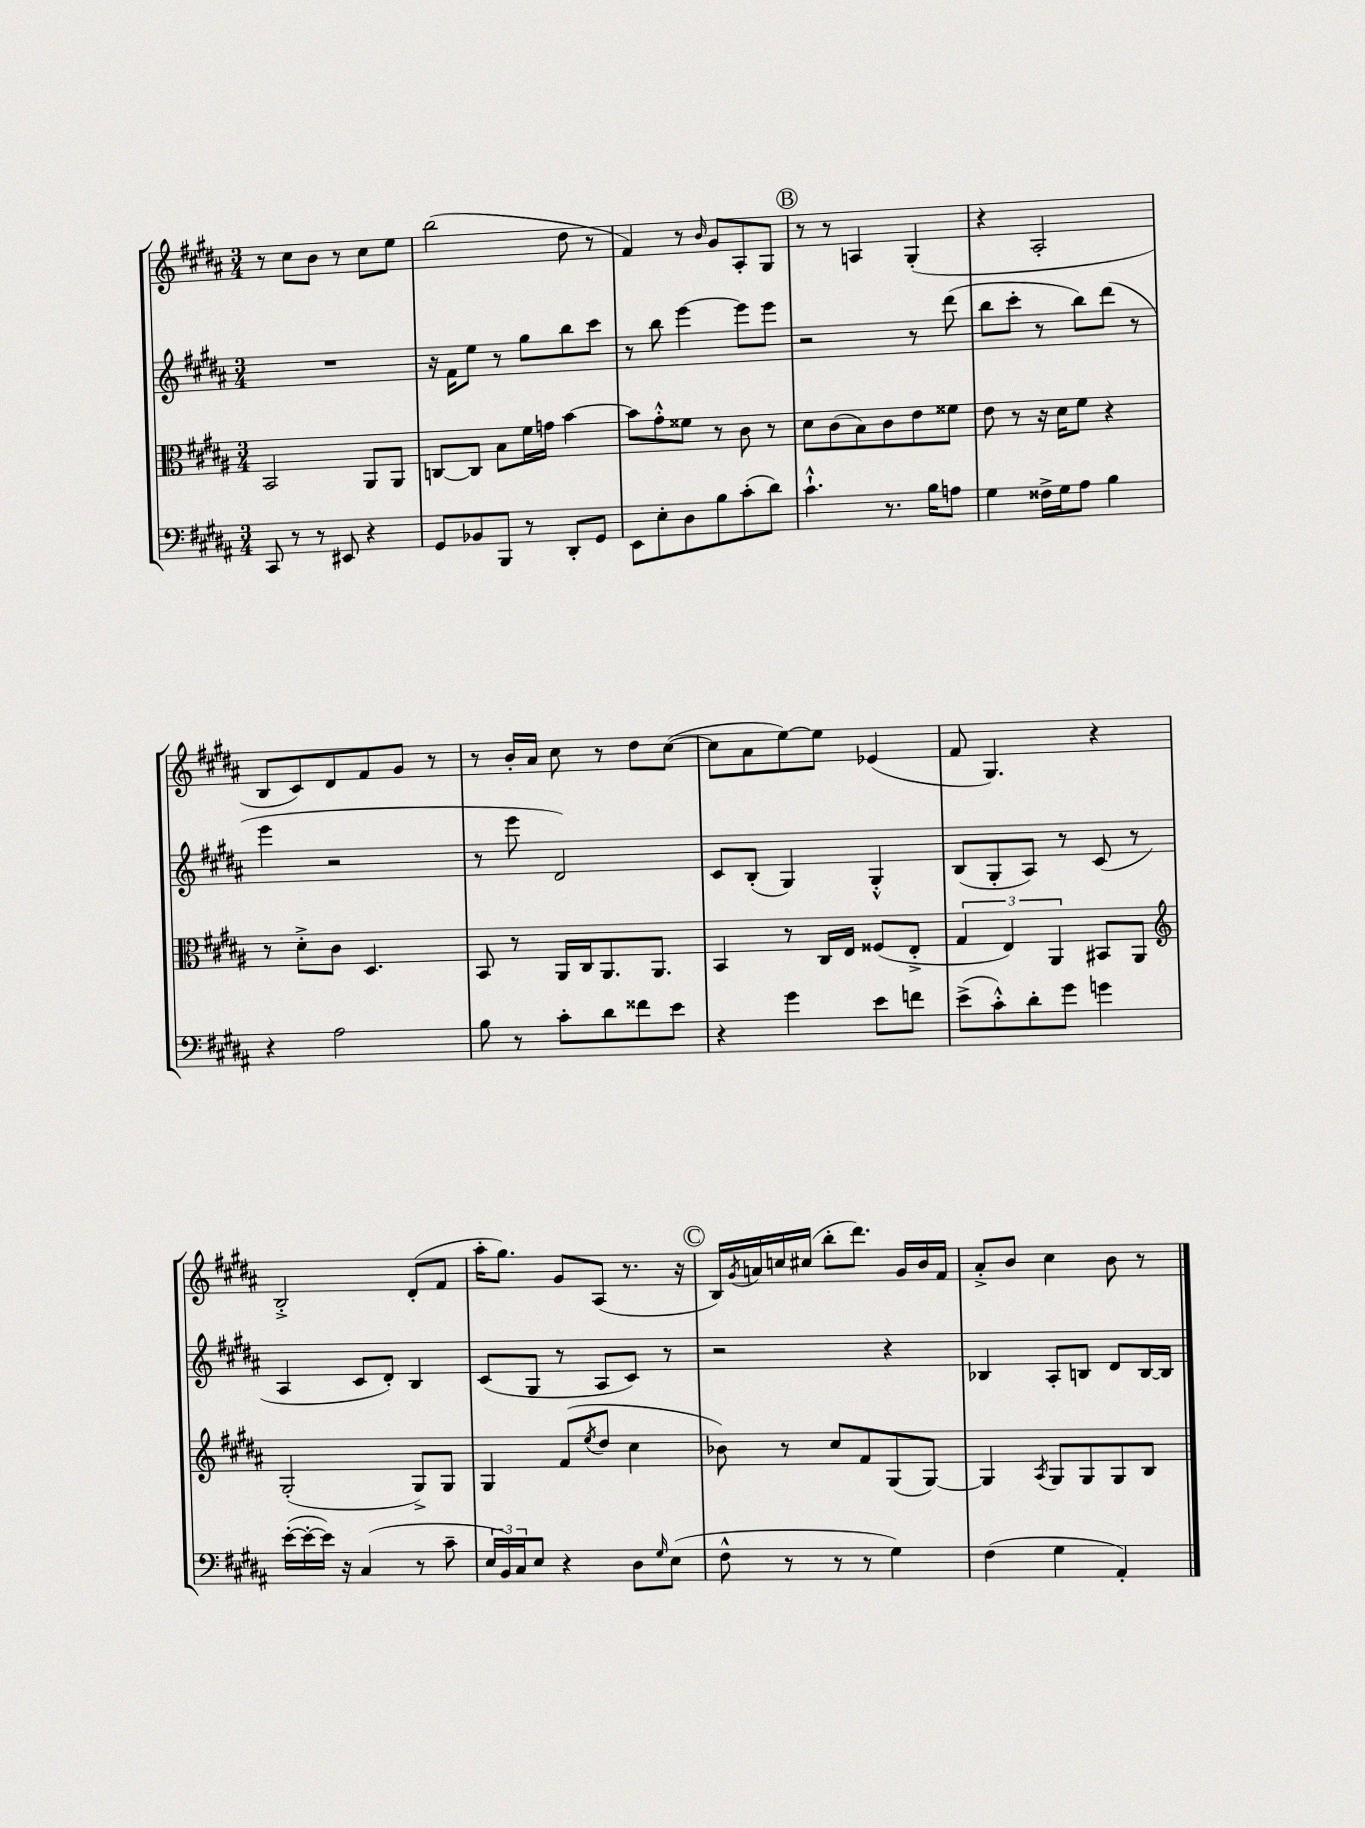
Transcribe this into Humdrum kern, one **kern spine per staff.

**kern	**kern	**kern	**kern
*staff4	*staff3	*staff2	*staff1
*clefF4	*clefC3	*clefG2	*clefG2
*k[f#c#g#d#a#]	*k[f#c#g#d#a#]	*k[f#c#g#d#a#]	*k[f#c#g#d#a#]
*M3/4	*M3/4	*M3/4	*M3/4
8CC#	2BB	2.r	8r
8r	.	.	8cc#
8r	.	.	8b
8EE#	.	.	8r
4r	8AA#	.	8cc#
.	8AA#	.	8ee
=	=	=	=
8GG#	[8C	16r	(2bb
.	.	16f#	.
8BB-	8C]	8ee	.
8BBB	8B	8r	.
8r	16f#	8gg#	.
.	16g	.	.
8DD#'	[4b	8bb	8dd#
8GG#	.	8ccc#	8r
=	=	=	=
8EE	8b]	8r	4f#)
8E'	8g#'^^	8bb	.
8D#	8f##	[4eee	8r
.	.	.	16qqb
8B	8r	.	8g#
(8c#'	8c#	8eee]	8A#'
8d#)	8r	8eee	8G#
=	=	=	=
4.c#`^^	8d#	2r	8r
.	(8c#	.	8r
.	8B)	.	4A
8.r	8c#	.	.
.	8e	8r	(4G#'
16B	.	.	.
8A	8f##	(8ddd#	.
=	=	=	=
4G#	8e	8bb	4r
.	8r	8ccc#'	.
16F##^	16r	8r	2A#'
16G#	16d#	.	.
8A#	8f#	8bb)	.
4B	4r	(8ddd#	.
.	.	8r	.
=	=	=	=
4r	8r	4eee	8B
.	8d#'^	.	8c#)
2A#	8c#	2r	8d#
.	4.D#	.	8f#
.	.	.	8g#
.	.	.	8r
=	=	=	=
8B	8BB	8r	8r
8r	8r	8eee	16b'
.	.	.	16a#
8c#'	16AA#	2d#)	8cc#
.	16C#	.	.
8d#	8.AA#	.	8r
8f##	.	.	8dd#
.	8.AA#	.	.
8e	.	.	([8cc#
=	=	=	=
4r	4BB	8c#	8cc#]
.	.	(8B'	8a#
4g#	8r	4G#)	[8ee)
.	16C#	.	8ee]
.	16E	.	.
8e	(8F##	4G#'^^	(4e-
8f	8E'^	.	.
=	=	=	=
(8e^	6G#	(8B	8f#
8c#'^^)	.	8G#'	4.G#)
.	6E)	.	.
8d#'	.	8A#)	.
.	6AA#	.	.
8g#	.	8r	.
4g	8BB#	(8c#	4r
.	8AA#	8r	.
=	=	=	=
*	*clefG2	*	*
([16e'	(2G#'	4A#	2B'^
16e'_	.	.	.
16e])	.	.	.
16r	.	.	.
(4C#	.	8c#	.
.	.	8d#')	.
8r	8G#^)	4B	(8d#'
8c#~	8G#	.	8f#
=	=	=	=
24E	4G#	(8c#	16aa#'
24BB)	.	.	.
.	.	.	8.gg#)
24C#	.	.	.
8E	.	8G#	.
4r	(8f#	8r	8g#
.	8qee	.	.
.	8dd#	8A#	(8A#
8D#	4cc#	8c#)	8.r
16qqG#	.	.	.
(8E	.	8r	.
.	.	.	16r
=	=	=	=
8F#^^	8b-)	2r	16B)
.	.	.	8qg#
.	.	.	16a
8r	8r	.	16cc
.	.	.	(16cc#
8r	8cc#	.	8bb'
8r	8f#	.	8.ddd#)
4G#)	(8G#	4r	.
.	.	.	16g#
.	[8G#)	.	16b
.	.	.	16f#
=	=	=	=
(4F#	4G#]	4B-	8a#'^
.	.	.	8b
.	8qA#	.	.
4G#	8G#	8A#'	4cc#
.	8G#	8B	.
4AA#')	8G#	8d#	8b
.	8B	[16B	8r
.	.	16B]	.
==	==	==	==
*-	*-	*-	*-
